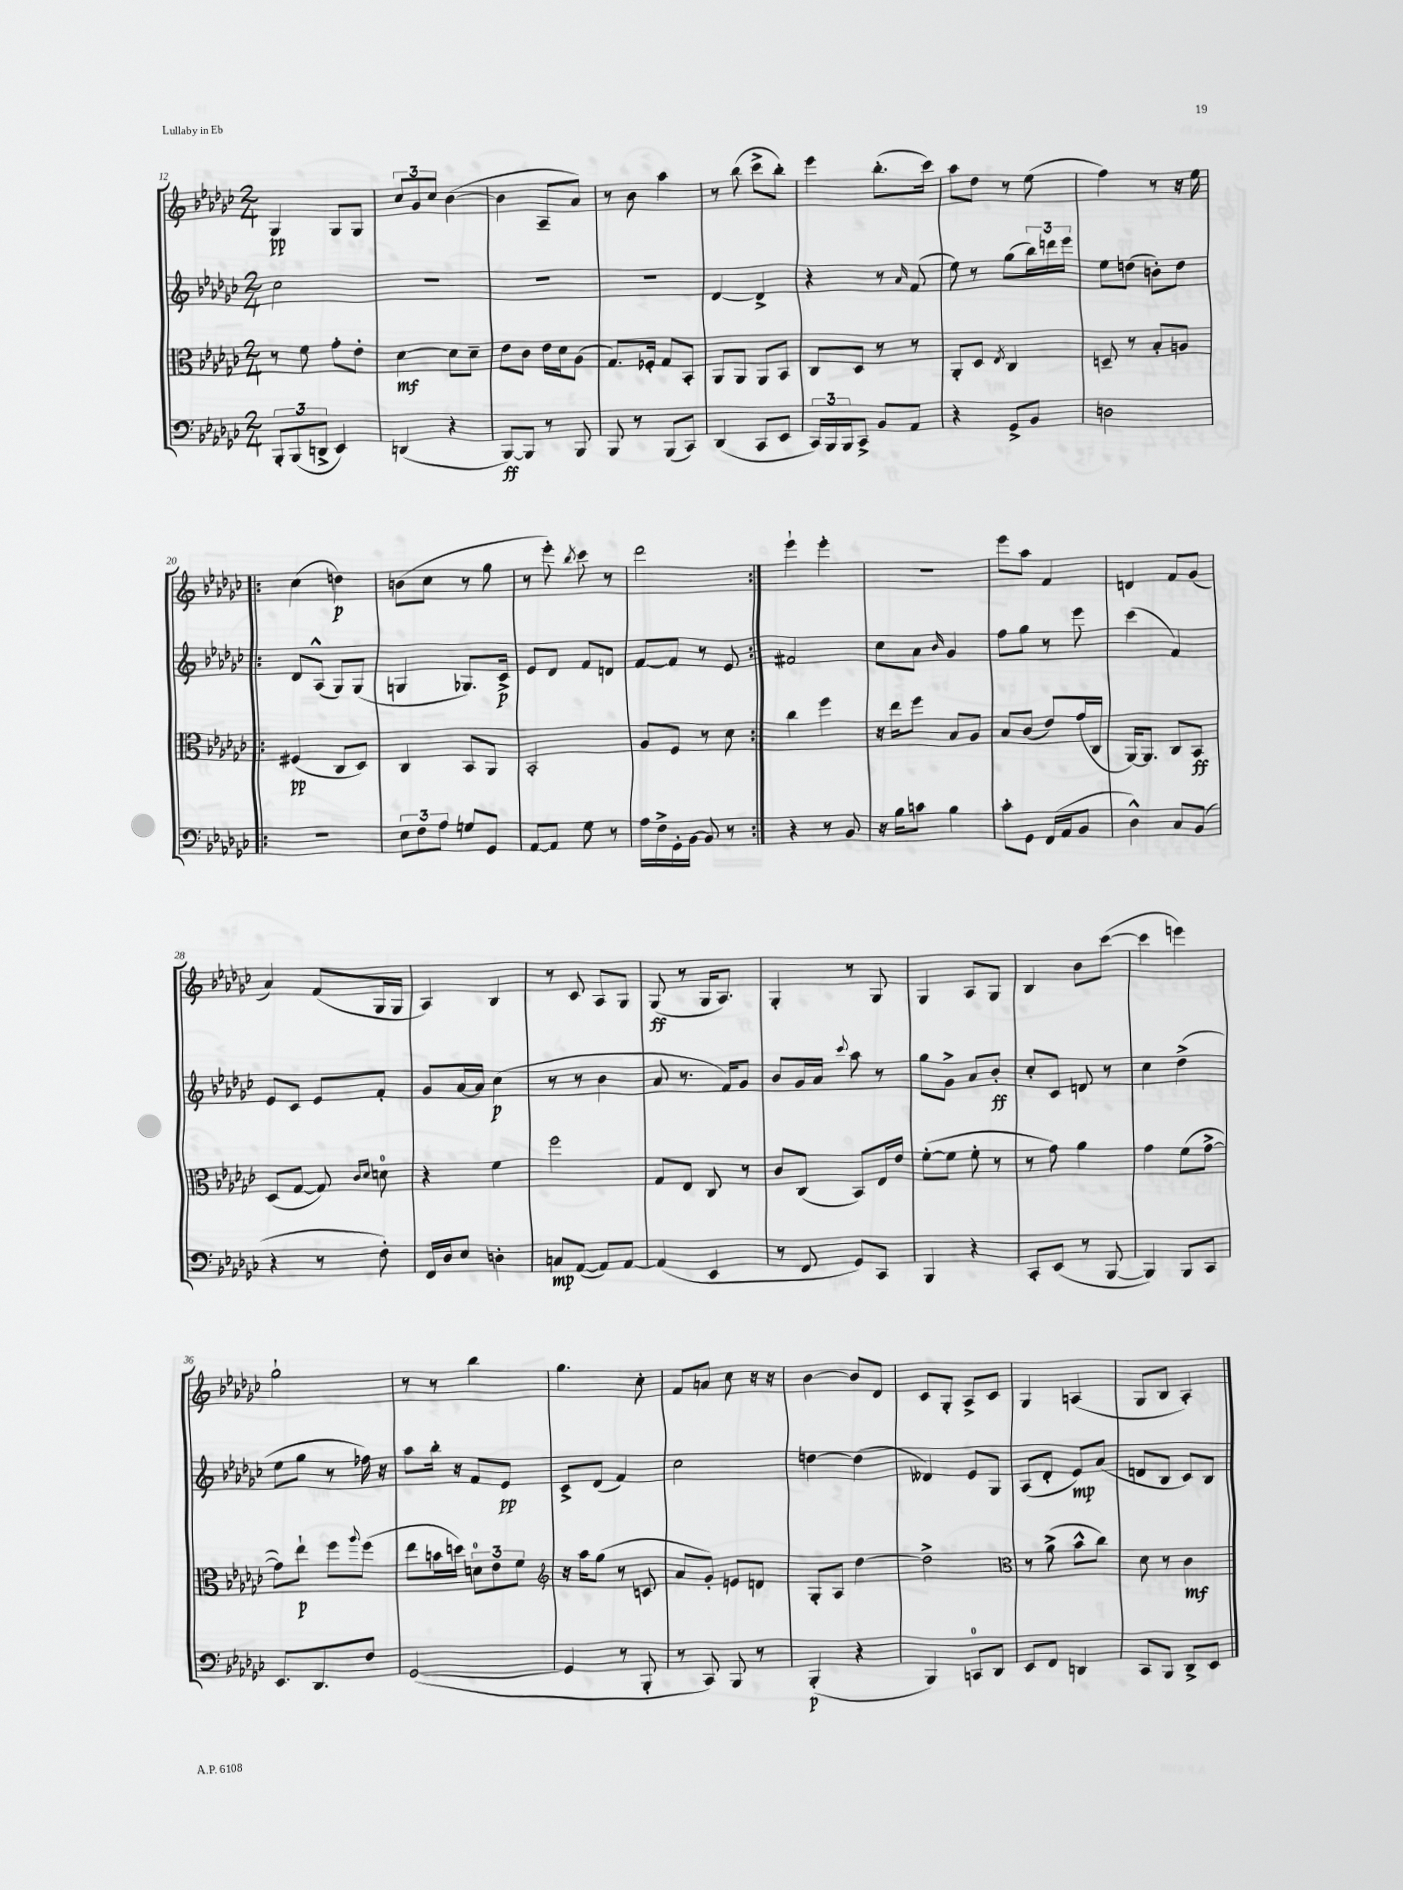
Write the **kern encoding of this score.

**kern	**kern	**kern	**kern
*staff4	*staff3	*staff2	*staff1
*clefF4	*clefC3	*clefG2	*clefG2
*k[b-e-a-d-g-c-]	*k[b-e-a-d-g-c-]	*k[b-e-a-d-g-c-]	*k[b-e-a-d-g-c-]
*M2/4	*M2/4	*M2/4	*M2/4
12BBB-'	8r	2cc-	4G-
(12BBB-	.	.	.
.	8f	.	.
12DD^	.	.	.
4EE-)	8g-'	.	8G-
.	8e-'	.	8G-
=	=	=	=
(4DD	[4d-	2r	12cc-
.	.	.	12g-
.	.	.	12cc-
4r	8d-]	.	([4b-
.	8d-~	.	.
=	=	=	=
[8BBB-)	8e-	2r	4b-]
8BBB-]	8c-	.	.
8r	16e-	.	8A-~
.	16d-	.	.
8BBB-	(8A-	.	8a-)
=	=	=	=
8BBB-	8.G-)	2r	8r
8r	.	.	8b-
.	16F-'	.	.
(8BBB-	8G-	.	4aa-
8CC-)	8BB-'	.	.
=	=	=	=
(4DD-	8AA-	[4d-	8r
.	8AA-	.	(8bb-
8CC-	8AA-	4d-^]	8ccc-^
8EE-	8BB-	.	8bb-')
=	=	=	=
24CC-)	8C-	4r	4eee-
24BBB-	.	.	.
24BBB-	.	.	.
8CC-^	8D-	.	.
8BB-	8r	8r	(8.bb-'
.	.	16qqa-	.
8AA-	8r	(8f	.
.	.	.	16ccc-)
=	=	=	=
4r	8AA-'	8ee-)	8aa-
.	8D-	8r	8dd-
.	8qE-	.	.
8GG-^	4C-	(8gg-	8r
8BB-	.	24bb-)	(8ee-
.	.	24ddd	.
.	.	24eee-	.
=	=	=	=
2D	8D~	8ee-	4ff)
.	8r	(8dd	.
.	8B-'	8b')	8r
.	8A	8dd	16r
.	.	.	16ee-
=!|:	=!|:	=!|:	=!|:
2r	(4F#	8d-	(4cc-
.	.	(8A-^^	.
.	8C-	8G-)	4dd)
.	8D-)	(8G-	.
=	=	=	=
12E-	4C-	4G	(8b
12F	.	.	.
.	.	.	8cc-
12A-	.	.	.
8G	8BB-	8.G-)	8r
8GG-	8AA-	.	8gg-
.	.	16c-^	.
=	=	=	=
[8AA-	2BB-'	8e-	8r
8AA-]	.	8d-	8eee-')
.	.	.	8qbb-
8G-	.	8f	8ccc-
8r	.	8d	8r
=	=	=	=
16A-	8A-	[8f	2ddd-
16F^	.	.	.
16GG-'	8F	8f]	.
[16BB-	.	.	.
8BB-]	8r	8r	.
8r	8d-	8e-	.
=:|!	=:|!	=:|!	=:|!
4r	4cc-	2f#	4eee-`
8r	4ff	.	4eee-'
8BB-	.	.	.
=	=	=	=
16r	16r	8cc-	2r
16B-	16ee-	.	.
8c	8ff	8a-	.
.	.	16qqb-	.
4B-	8B-	4g-	.
.	8A-	.	.
=	=	=	=
8c-'	8B-	8ff	8eee-
8GG-	(8c-	8gg-	8aa-
(16FF	8e-)	8r	4f
16AA-	.	.	.
8BB-	(16g-	8eee-	.
.	16C-	.	.
=	=	=	=
4D-^^)	[16AA-)	(4ccc-	4d
.	8.AA-]	.	.
8C-	8C-	4f)	8f
(8BB-	8BB-	.	(8g-
=	=	=	=
4r	(8D-	8e-	4a-)
.	[8G-	8c-	.
8r	8G-])	8e-	(8f
.	16qqc-	.	.
.	16qqd-	.	.
8F')	8d	8f'	16G-
.	.	.	16G-
=	=	=	=
16FF	4r	8g-	4A-)
16D-	.	.	.
8E-	.	[16a-	.
.	.	16a-]	.
4D'	4f	(4cc-	4B-
=	=	=	=
8C	2ff	8r	8r
([8AA-	.	8r	8c-
8AA-])	.	4b-	8A-
[8AA-	.	.	8G-
=	=	=	=
(4AA-]	8G-	8a-	(8G-
.	8E-	8.r	8r
4EE-	8C-	.	16G-
.	.	16f)	8.A-)
.	8r	8g-	.
=	=	=	=
8r	8c-	8b-	4G-'
8FF	(8C-	16g-	.
.	.	16a-	.
.	.	8qqccc-	.
8GG-)	8BB-)	8aa-	8r
8CC-	16E-	8r	8G-
.	16e-	.	.
=	=	=	=
4BBB-	([8f'	8gg-	4G-
.	8f]	8g-^	.
4r	8f'	8a-	8A-
.	8r	8b-'	8G-
=	=	=	=
8CC-'	8r	8cc-'	4B-
(8EE-	8g-)	8c-	.
8r	4a-	8d	8b-
[8BBB-	.	8r	([8ccc-
=	=	=	=
4BBB-])	4g-	4cc-	4ccc-]
8BBB-	(8f	(4dd-^	4eee)
8CC-	[8g-^	.	.
=	=	=	=
8.EE-	8g-])	8ee-	2gg-`
.	8ee-`	8gg-	.
8.DD-	.	.	.
.	8ff	8r	.
.	8qqaa-	.	.
8F	(8ff	16ff-)	.
.	.	16r	.
=	=	=	=
([2GG-	8ee-	8aa-	8r
.	16b	16bb-'	8r
.	16dd)	16r	.
.	12d	8f	4bb-
.	12e-	.	.
.	.	8e-	.
.	12f	.	.
=	=	=	=
*	*clefG2	*	*
4GG-]	16r	8c-^	4.gg-
.	16aa-	.	.
.	(8gg-	(8d-	.
8r	8r	4f)	.
8BBB-'	8c	.	8cc-'
=	=	=	=
8r	8a-	2cc-	8f
8CC-)	8g-')	.	8a
8BBB-	8e	.	8cc-
8r	8d	.	16r
.	.	.	16r
=	=	=	=
(4BBB-'	8G-'	[4dd	[4b-
.	8A-	.	.
4r	[4dd-	(4dd]	8b-]
.	.	.	8d-
=	=	=	=
4BBB-)	2dd-^]	4d--)	8c-
.	.	.	8G-'
8CC	.	8e-	8A-^
8DD-	.	8G-	8c-
=	=	=	=
*	*clefC3	*	*
8EE-	8r	(8A-	4G-
8FF	(8a-^	8d-'	.
4DD	8b-^^	8e-)	(4A
.	8cc-)	(8a-	.
=	=	=	=
8CC-	8d-	8d	8G-
8BBB-	8r	8B-	8B-
8DD-^	4c-	8c-)	4A-')
8EE-	.	8B-	.
==	==	==	==
*-	*-	*-	*-
